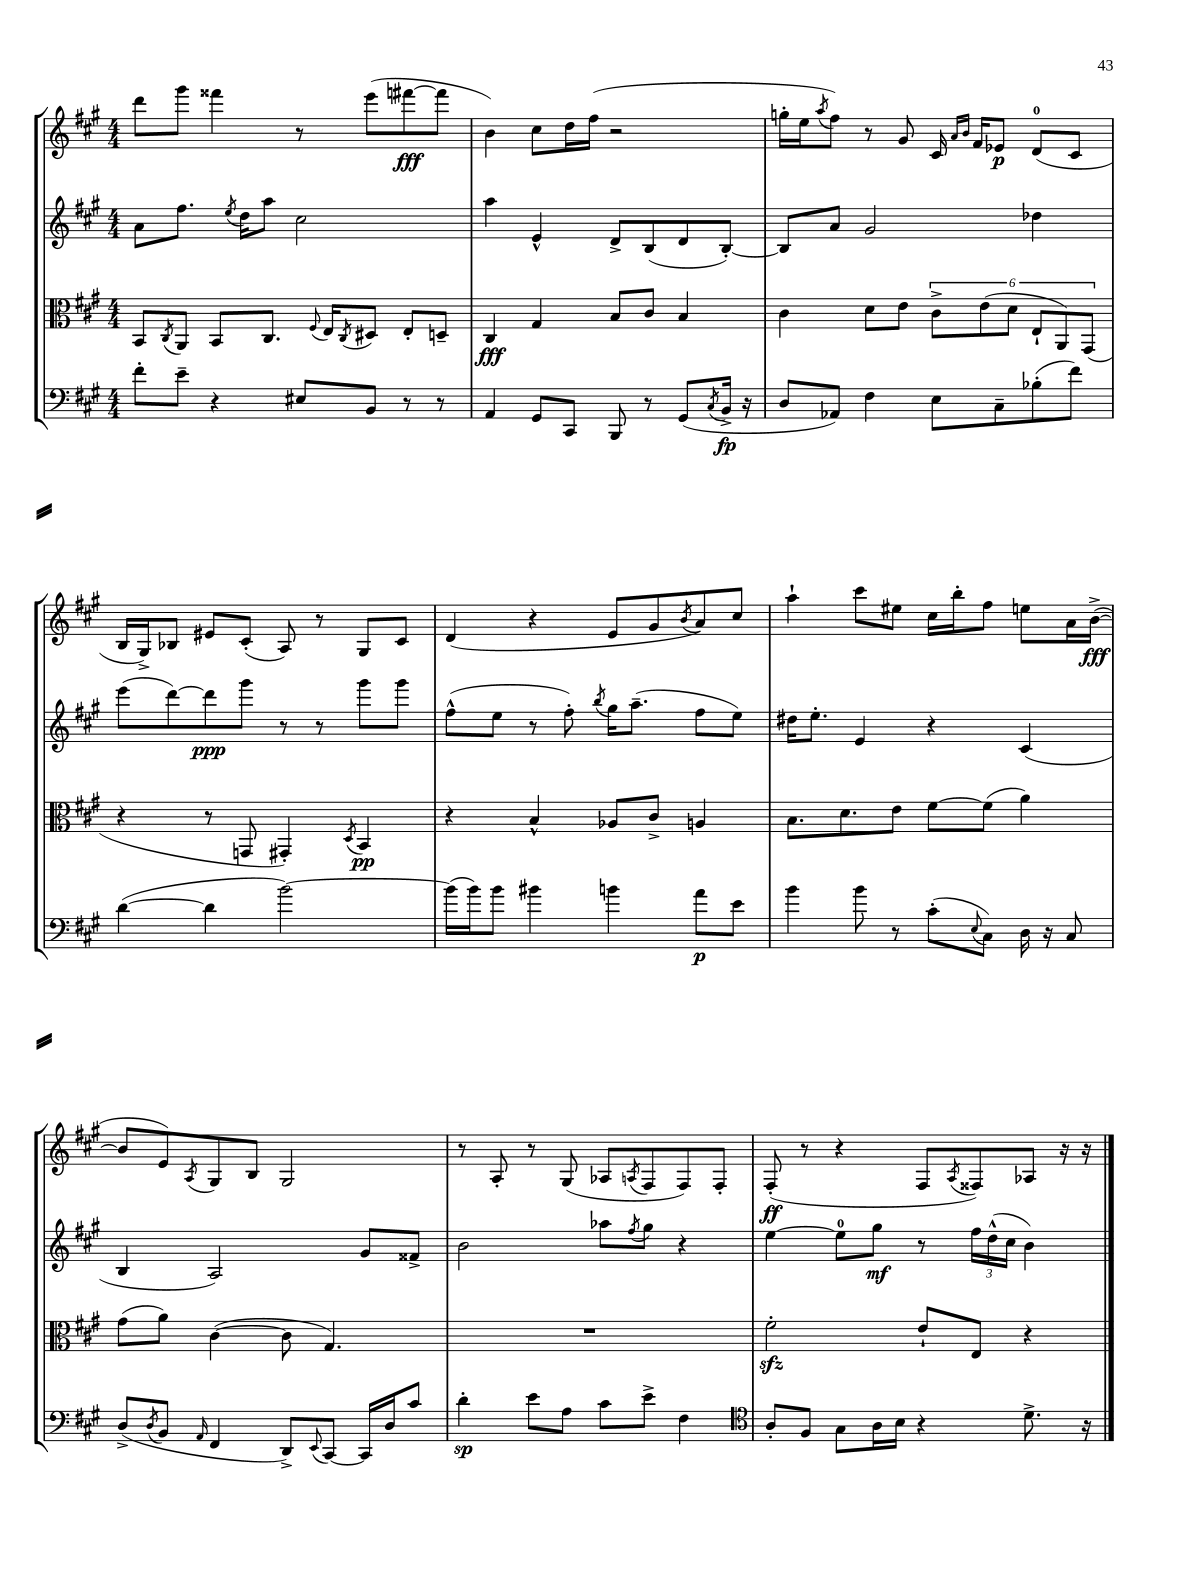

**kern	**kern	**kern	**kern
*staff4	*staff3	*staff2	*staff1
*clefF4	*clefC3	*clefG2	*clefG2
*k[f#c#g#]	*k[f#c#g#]	*k[f#c#g#]	*k[f#c#g#]
*M4/4	*M4/4	*M4/4	*M4/4
8f#'	8BB	8a	8ddd
.	8qC#	.	.
8e~	8AA	8.ff#	8ggg#
4r	8BB	.	4fff##
.	.	8qee	.
.	.	16dd	.
.	8.C#	8aa	.
8E#	.	2cc#	8r
.	8qqF#	.	.
.	16E	.	.
.	8qC#	.	.
8BB	8D#	.	(8eee
8r	8E'	.	[8fff#
8r	8D~	.	8fff#]
=	=	=	=
4AA	4C#	4aa	4b)
8GG#	4G#	4e^^	8cc#
8CC#	.	.	16dd
.	.	.	(16ff#
8BBB	8B	8d^	2r
8r	8c#	(8B	.
(8GG#	4B	8d	.
8qC#	.	.	.
16BB^	.	[8B')	.
16r	.	.	.
=	=	=	=
8D	4c#	8B]	16gg'
.	.	.	16ee
.	.	.	8qaa
8AA-)	.	8a	8ff#)
4F#	8d	2g#	8r
.	8e	.	8g#
8E	12c#^	.	16c#
.	.	.	16qqa
.	.	.	16qqb
.	.	.	16f#
.	(12e	.	.
8C#~	.	.	8e-
.	12d	.	.
(8B-'	12E`	4dd-	(8d
.	12AA)	.	.
8f#)	.	.	8c#
.	(12GG#	.	.
=	=	=	=
([4d	4r	(8eee	16B
.	.	.	16G#^)
.	.	[8ddd)	8B-
4d]	8r	8ddd]	8e#
.	8GG	8ggg#	(8c#'
[2b)	4GG#')	8r	8A)
.	.	8r	8r
.	8qD	.	.
.	4BB	8ggg#	8G#
.	.	8ggg#	8c#
=	=	=	=
(16b]	4r	(8ff#^^	(4d
16b)	.	.	.
8b	.	8ee	.
4b#	4B^^	8r	4r
.	.	8ff#')	.
.	.	8qbb	.
4b	8A-	16gg#	8e
.	.	(8.aa~	.
.	8c#^	.	8g#
.	.	.	8qb
8a	4A	8ff#	8a)
8e	.	8ee)	8cc#
=	=	=	=
4b	8.B	16dd#	4aa`
.	.	8.ee'	.
.	8.d	.	.
8b	.	4e	8ccc#
8r	8e	.	8ee#
(8c#'	[8f#	4r	16cc#
.	.	.	16bb'
8qqE	.	.	.
8C#)	(8f#]	.	8ff#
16D	4a)	(4c#	8ee
16r	.	.	.
8C#	.	.	16a
.	.	.	([16b^
=	=	=	=
(8D^	(8g#	4B	8b]
8qD	.	.	.
8BB	8a)	.	8e)
16qqAA	.	.	8qA
4FF#	([4c#	2A)	8G#
.	.	.	8B
8DD^)	8c#]	.	2G#
8qqEE	.	.	.
[8CC#	4.G#)	.	.
16CC#]	.	8g#	.
16D	.	.	.
8c#	.	8f##^	.
=	=	=	=
4d'	1r	2b	8r
.	.	.	8A'
8e	.	.	8r
8A	.	.	(8G#
8c#	.	8aa-	8A-
.	.	8qff#	8qA
8e^	.	8gg#	8F#
4F#	.	4r	8F#)
.	.	.	8F#'
=	=	=	=
*clefC4	*	*	*
8A'	2f#'	[4ee	(8F#'
8F#	.	.	8r
8G#	.	8ee]	4r
16A	.	8gg#	.
16B	.	.	.
4r	8e`	8r	8F#
.	.	.	8qA
.	8E	24ff#	8F##)
.	.	(24dd^^	.
.	.	24cc#	.
8.d^	4r	4b)	8A-
.	.	.	16r
16r	.	.	16r
==	==	==	==
*-	*-	*-	*-
